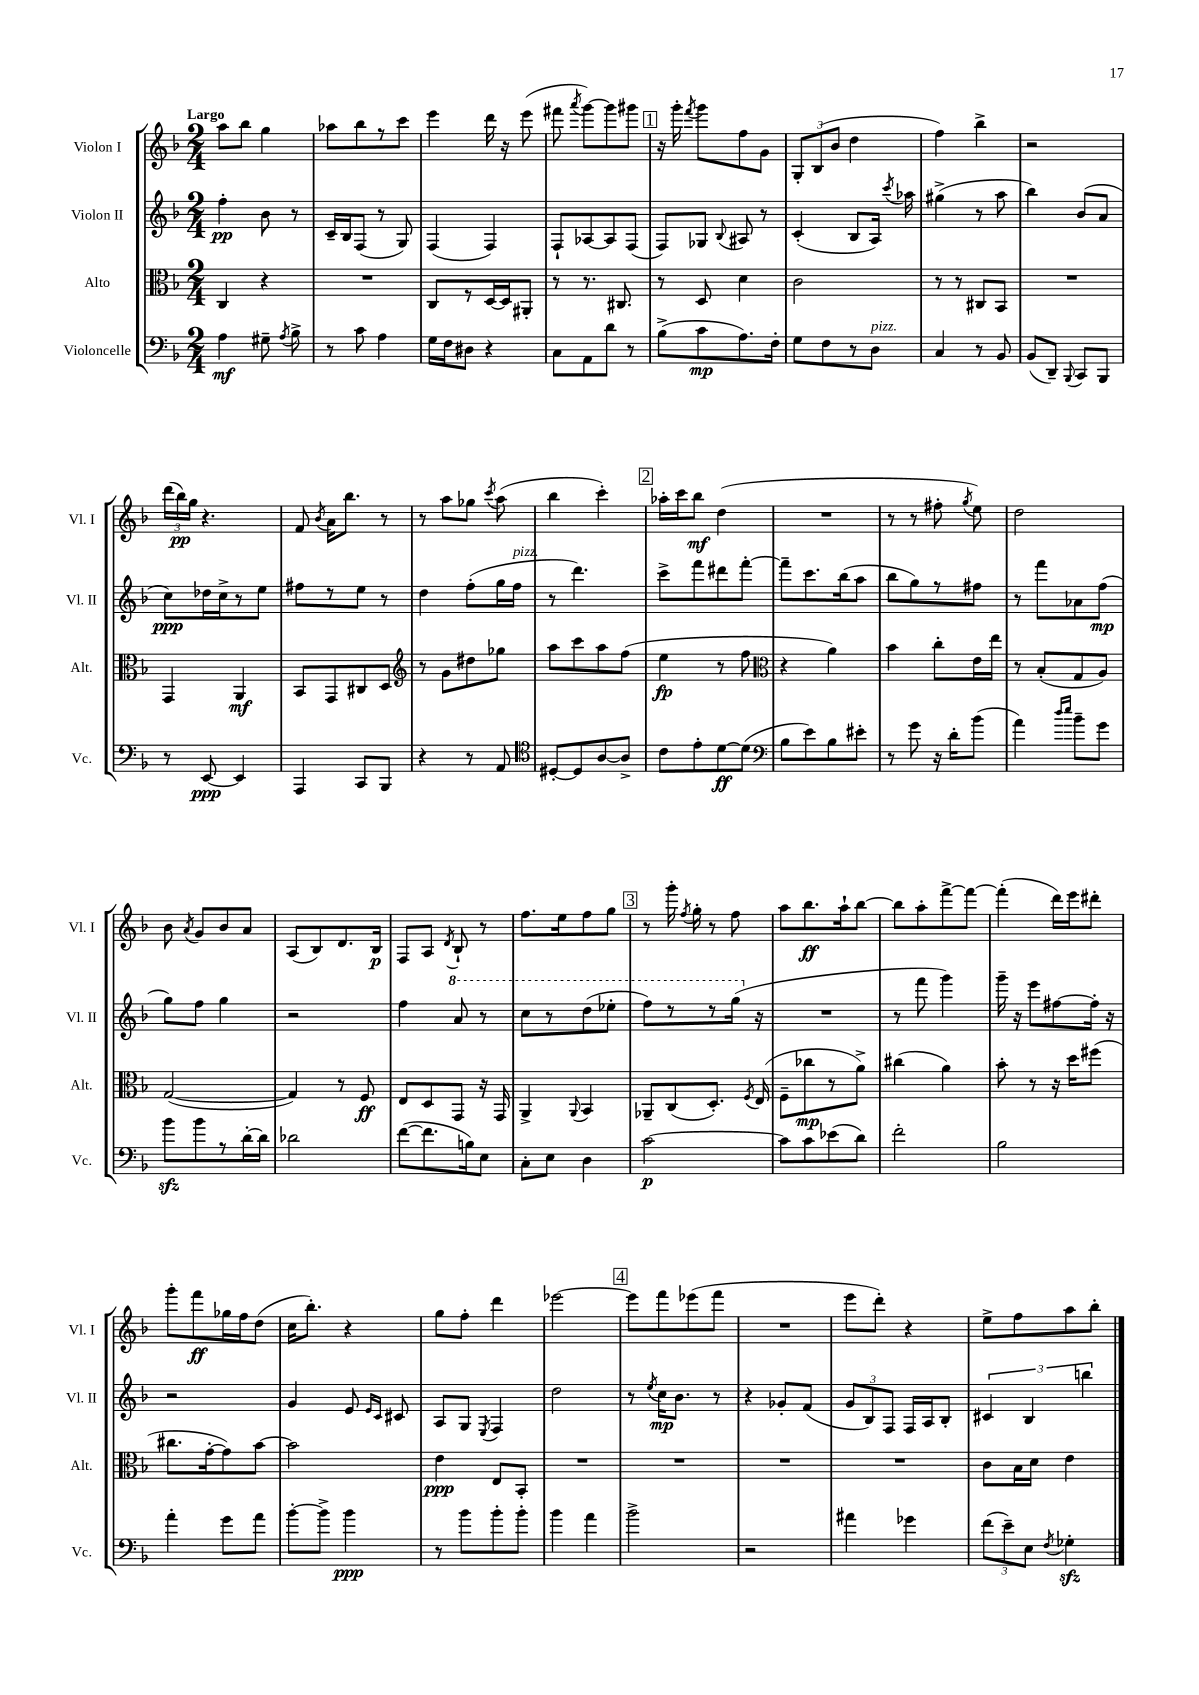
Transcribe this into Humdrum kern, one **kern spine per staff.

**kern	**dynam	**kern	**dynam	**kern	**dynam	**kern	**dynam
*part4	*part4	*part3	*part3	*part2	*part2	*part1	*part1
*staff4	*staff4	*staff3	*staff3	*staff2	*staff2	*staff1	*staff1
*I"Violoncelle	*	*I"Alto	*	*I"Violon II	*	*I"Violon I	*
*I'Vc.	*	*I'Alt.	*	*I'Vl. II	*	*I'Vl. I	*
*clefF4	*	*clefC3	*	*clefG2	*	*clefG2	*
*k[b-]	*	*k[b-]	*	*k[b-]	*	*k[b-]	*
*M2/4	*	*M2/4	*	*M2/4	*	*M2/4	*
=1	=1	=1	=1	=1	=1	=1	=1
!	!	!	!	!	!	!LO:TX:a:B:t=Largo	!
4A\	mf	4C/	.	4ff'\	pp	8aa\L	.
.	.	.	.	.	.	8bb-\J	.
8G#X~\	.	4r	.	8b-\	.	4gg\	.
8qA/	.	.	.	.	.	.	.
8B-^\	.	.	.	8r	.	.	.
=2	=2	=2	=2	=2	=2	=2	=2
8r	.	2r	.	16c~/LL	.	8aa-X\L	.
.	.	.	.	16B-/J	.	.	.
8c\	.	.	.	(8F/J	.	8bb-\	.
4A\	.	.	.	8r	.	8r	.
.	.	.	.	8G/)	.	8ccc\J	.
=3	=3	=3	=3	=3	=3	=3	=3
16G\LL	.	8C/L	.	(4F/	.	4eee\	.
16F\J	.	.	.	.	.	.	.
8D#X\J	.	8r	.	.	.	.	.
4r	.	[16D/L	.	4F/)	.	16ddd\	.
.	.	16D/J]	.	.	.	16r	.
.	.	8AA#X'/J	.	.	.	(8eee\	.
=4	=4	=4	=4	=4	=4	=4	=4
8C\L	.	8r	.	8F`/L	.	8fff#X\	.
.	.	.	.	.	.	8qaaa/	.
8AA\	.	8.r	.	[8A-X/	.	[8ggg\L)	.
8d\J	.	.	.	8A-/]	.	8ggg\]	.
.	.	8.C#X/	.	.	.	.	.
8r	.	.	.	(8F/J	.	8ggg#X\J	.
!!LO:REH:place=s1:t=1
=5	=5	=5	=5	=5	=5	=5	=5
(8B-^\L	.	8r	.	8F/L)	.	16r	.
.	.	.	.	.	.	16ggg'\	.
.	.	.	.	.	.	8qfff/	.
8c\	mp	8D/	.	8G-X/J	.	8ggg\L	.
.	.	.	.	8qqB-/	.	.	.
8.A\)	.	4d\	.	8A#X/	.	8ff\	.
.	.	.	.	8r	.	8g\J	.
16F'\Jk	.	.	.	.	.	.	.
=6	=6	=6	=6	=6	=6	=6	=6
8G\L	.	2c\	.	(4c'/	.	12G'/L	.
.	.	.	.	.	.	(12B-/	.
8F\	.	.	.	.	.	.	.
.	.	.	.	.	.	12b-/J	.
8r	.	.	.	8B-/L	.	4dd\	.
!LO:TX:a:i:t=pizz.	!	!	!	!	!	!	!
8D\J	.	.	.	16A/Jk)	.	.	.
.	.	.	.	8qccc/	.	.	.
.	.	.	.	16aa-X\	.	.	.
=7	=7	=7	=7	=7	=7	=7	=7
4C/	.	8r	.	(4gg#X^\	.	4ff\)	.
.	.	8r	.	.	.	.	.
8r	.	8C#X/L	.	8r	.	4bb-^\	.
8BB-/	.	8BB-/J	.	8aa\	.	.	.
=8	=8	=8	=8	=8	=8	=8	=8
(8BB-/L	.	2r	.	4bb-\)	.	2r	.
8DD~/J)	.	.	.	.	.	.	.
8qqBBB-/	.	.	.	.	.	.	.
8CC/L	.	.	.	(8b-/L	.	.	.
8BBB-/J	.	.	.	8a/J	.	.	.
!!LO:LB:g=z
=9	=9	=9	=9	=9	=9	=9	=9
8r	.	4GG/	.	8cc\L)	ppp	(24ddd\LL	.
.	.	.	.	.	.	24bb-\)	pp
.	.	.	.	.	.	24gg\JJ	.
[8EE/	ppp	.	.	16dd-X\L	.	4.r	.
.	.	.	.	16cc^\J	.	.	.
4EE/]	.	4AA/	mf	8r	.	.	.
.	.	.	.	8ee\J	.	.	.
=10	=10	=10	=10	=10	=10	=10	=10
4AAA/	.	8BB-/L	.	8ff#X\L	.	8f/	.
.	.	.	.	.	.	8qb-/	.
.	.	8GG/	.	8r	.	16a\KL	.
.	.	.	.	.	.	8.bb-\J	.
8CC/L	.	8C#X/	.	8ee\J	.	.	.
8BBB-/J	.	8D/J	.	8r	.	8r	.
=11	=11	=11	=11	=11	=11	=11	=11
*	*	*clefG2	*	*	*	*	*
4r	.	8r	.	4dd\	.	8r	.
.	.	8g\L	.	.	.	8aa\L	.
8r	.	8dd#X\	.	(8ff'\L	.	8gg-X\J	.
.	.	.	.	.	.	8qccc/	.
8AA/	.	8gg-X\J	.	16gg\L	.	(8aa\	.
!	!	!	!	!LO:TX:a:i:t=pizz.	!	!	!
.	.	.	.	16ff\JJ	.	.	.
=12	=12	=12	=12	=12	=12	=12	=12
*clefC4	*	*	*	*	*	*	*
[8D#X'/L	.	8aa\L	.	8r	.	4bb-\	.
8D#/]	.	8ccc\	.	4.ddd\)	.	.	.
[8A/	.	8aa\	.	.	.	4ccc'\)	.
8A^/J]	.	(8ff\J	.	.	.	.	.
!!LO:REH:place=s1:t=2
=13	=13	=13	=13	=13	=13	=13	=13
8c\L	.	4ee\	fp	8ccc^\L	.	16aa-X'\LL	.
.	.	.	.	.	.	16ccc\J	.
8e'\	.	.	.	8fff\	.	8bb-\J	mf
[8d\	ff	8r	.	8ddd#X\	.	(4dd\	.
(8d\J]	.	8ff\	.	[8fff'\J	.	.	.
=14	=14	=14	=14	=14	=14	=14	=14
*clefF4	*	*clefC3	*	*	*	*	*
8B-\L	.	4r	.	8fff~\L]	.	2r	.
8e\)	.	.	.	8.ccc\	.	.	.
8B-\	.	4a\)	.	.	.	.	.
.	.	.	.	(16bb-\k	.	.	.
8e#X'\J	.	.	.	8aa\J	.	.	.
=15	=15	=15	=15	=15	=15	=15	=15
8r	.	4b-\	.	8bb-\L	.	8r	.
8g\	.	.	.	8gg\)	.	8r	.
16r	.	8cc'\L	.	8r	.	8ff#X'\	.
16d'\KL	.	.	.	.	.	.	.
.	.	.	.	.	.	8qgg/	.
(8b-\J	.	16e\L	.	8ff#X\J	.	8ee\)	.
.	.	16ee\JJ	.	.	.	.	.
=16	=16	=16	=16	=16	=16	=16	=16
4a\)	.	8r	.	8r	.	2dd\	.
.	.	(8B-'/L	.	8fff\L	.	.	.
16qqdd/LL	.	.	.	.	.	.	.
16qqee/JJ	.	.	.	.	.	.	.
8b-~\L	.	8G/	.	8a-X\	.	.	.
8g\J	.	8A/J)	.	(8ff\J	mp	.	.
!!LO:LB:g=z
=17	=17	=17	=17	=17	=17	=17	=17
8b-zz\L	.	([2G/	.	8gg\L)	.	8b-\	.
.	.	.	.	.	.	8qa/	.
8b-\	.	.	.	8ff\J	.	8g/L	.
8r	.	.	.	4gg\	.	8b-/	.
[16d'\L	.	.	.	.	.	8a/J	.
16d\JJ]	.	.	.	.	.	.	.
=18	=18	=18	=18	=18	=18	=18	=18
2d-X\	.	4G/])	.	2r	.	(8A/L	.
.	.	.	.	.	.	8B-/)	.
.	.	8r	.	.	.	8.d/	.
.	.	8F/	ff	.	.	.	.
.	.	.	.	.	.	16B-/Jk	p
=19	=19	=19	=19	=19	=19	=19	=19
([8f\L	.	8E/L	.	4ff\	.	8F/L	.
8.f\]	.	8D/	.	.	.	8A/J	.
.	.	.	.	.	.	8qd/	.
*	*	*	*	*8va	*	*	*
.	.	8GG/J	.	8aa/	.	8B-`/	.
16Bn\k)	.	.	.	.	.	.	.
8E\J	.	16r	.	8r	.	8r	.
.	.	16GG/	.	.	.	.	.
=20	=20	=20	=20	=20	=20	=20	=20
8C'\L	.	4AA^/	.	8ccc\L	.	8.ff\L	.
8E\J	.	.	.	8r	.	.	.
.	.	.	.	.	.	16ee\k	.
.	.	8qqAA/	.	.	.	.	.
4D\	.	4BB-/	.	(8ddd\	.	8ff\	.
.	.	.	.	8eee-X'\J	.	8gg\J	.
!!LO:REH:place=s1:t=3
=21	=21	=21	=21	=21	=21	=21	=21
[2c\	p	8AA-X~/L	.	8fff\L)	.	8r	.
.	.	(8C/	.	8r	.	16ggg'\	.
.	.	.	.	.	.	8qff/	.
.	.	.	.	.	.	16gg'\	.
.	.	8.D'/J)	.	8r	.	8r	.
.	.	.	.	(16ggg\Jk	.	8ff\	.
.	.	8qF/	.	.	.	.	.
*	*	*	*	*X8va	*	*	*
.	.	(16E/	.	16r	.	.	.
=22	=22	=22	=22	=22	=22	=22	=22
8c\L]	.	8F~\L	.	2r	.	8aa\L	.
8c\	.	8cc-X\	mp	.	.	8.bb-\	ff
(8e-X\	.	8r	.	.	.	.	.
.	.	.	.	.	.	16aa`\k	.
8d\J)	.	8a^\J)	.	.	.	[8bb-\J	.
=23	=23	=23	=23	=23	=23	=23	=23
2f'\	.	(4cc#X\	.	8r	.	8bb-\L]	.
.	.	.	.	8fff\	.	8aa'\	.
.	.	4a\)	.	4ggg\)	.	[8fff^\	.
.	.	.	.	.	.	8fff\J_	.
=24	=24	=24	=24	=24	=24	=24	=24
2B-\	.	8b-'\	.	16ggg~\	.	(4fff'\]	.
.	.	.	.	16r	.	.	.
.	.	8r	.	8eee\L	.	.	.
.	.	16r	.	[8ff#X\	.	16ddd\LL)	.
.	.	16dd\KL	.	.	.	16eee\J	.
.	.	(8ff#X\J	.	16ff#'\Jk]	.	8ddd#X'\J	.
.	.	.	.	16r	.	.	.
!!LO:LB:g=z
=25	=25	=25	=25	=25	=25	=25	=25
4a'\	.	8.cc#X\L	.	2r	.	8ggg'\L	.
.	.	.	.	.	.	8fff\	ff
.	.	[16g'\k	.	.	.	.	.
8g\L	.	8g\])	.	.	.	16gg-X\L	.
.	.	.	.	.	.	16ff\J	.
8a\J	.	[8b-\J	.	.	.	(8dd\J	.
=26	=26	=26	=26	=26	=26	=26	=26
[8b-'\L	.	2b-\]	.	4g/	.	16cc\KL	.
.	.	.	.	.	.	8.bb-'\J)	.
8b-^\J]	.	.	.	.	.	.	.
4b-\	ppp	.	.	8e/	.	4r	.
.	.	.	.	16qqe/LL	.	.	.
.	.	.	.	16qqc/JJ	.	.	.
.	.	.	.	8c#X/	.	.	.
=27	=27	=27	=27	=27	=27	=27	=27
8r	.	4e\	ppp	8A/L	.	8gg\L	.
8b-\L	.	.	.	8G/J	.	8ff'\J	.
.	.	.	.	8qE/	.	.	.
8b-'\	.	8E/L	.	4F/	.	4ddd\	.
8b-'\J	.	8BB-'/J	.	.	.	.	.
=28	=28	=28	=28	=28	=28	=28	=28
4b-\	.	2r	.	2dd\	.	[2eee-X\	.
4a\	.	.	.	.	.	.	.
!!LO:REH:place=s1:t=4
=29	=29	=29	=29	=29	=29	=29	=29
2b-^\	.	2r	.	8r	.	8eee-\L]	.
.	.	.	.	8qee/	.	.	.
.	.	.	.	16cc\KL	mp	8fff\	.
.	.	.	.	8.b-\J	.	.	.
.	.	.	.	.	.	(8eee-X\	.
.	.	.	.	8r	.	8fff\J	.
=30	=30	=30	=30	=30	=30	=30	=30
2r	.	2r	.	4r	.	2r	.
.	.	.	.	8g-X'/L	.	.	.
.	.	.	.	(8f/J	.	.	.
=31	=31	=31	=31	=31	=31	=31	=31
4a#X\	.	2r	.	12g/L	.	8eee\L	.
.	.	.	.	12B-/)	.	.	.
.	.	.	.	.	.	8ddd'\J)	.
.	.	.	.	12F/J	.	.	.
4g-X\	.	.	.	16F/LL	.	4r	.
.	.	.	.	16A/J	.	.	.
.	.	.	.	8B-'/J	.	.	.
=32	=32	=32	=32	=32	=32	=32	=32
(12f\L	.	8c\L	.	6c#X/	.	8ee^\L	.
12e~\)	.	.	.	.	.	.	.
.	.	16B-\L	.	.	.	8ff\	.
12E\J	.	.	.	6B-/	.	.	.
.	.	16d\JJ	.	.	.	.	.
8qF/	.	.	.	.	.	.	.
4G-Xzz'\	.	4e\	.	.	.	8aa\	.
.	.	.	.	6bbn\	.	.	.
.	.	.	.	.	.	8bb-'\J	.
==	==	==	==	==	==	==	==
*-	*-	*-	*-	*-	*-	*-	*-
